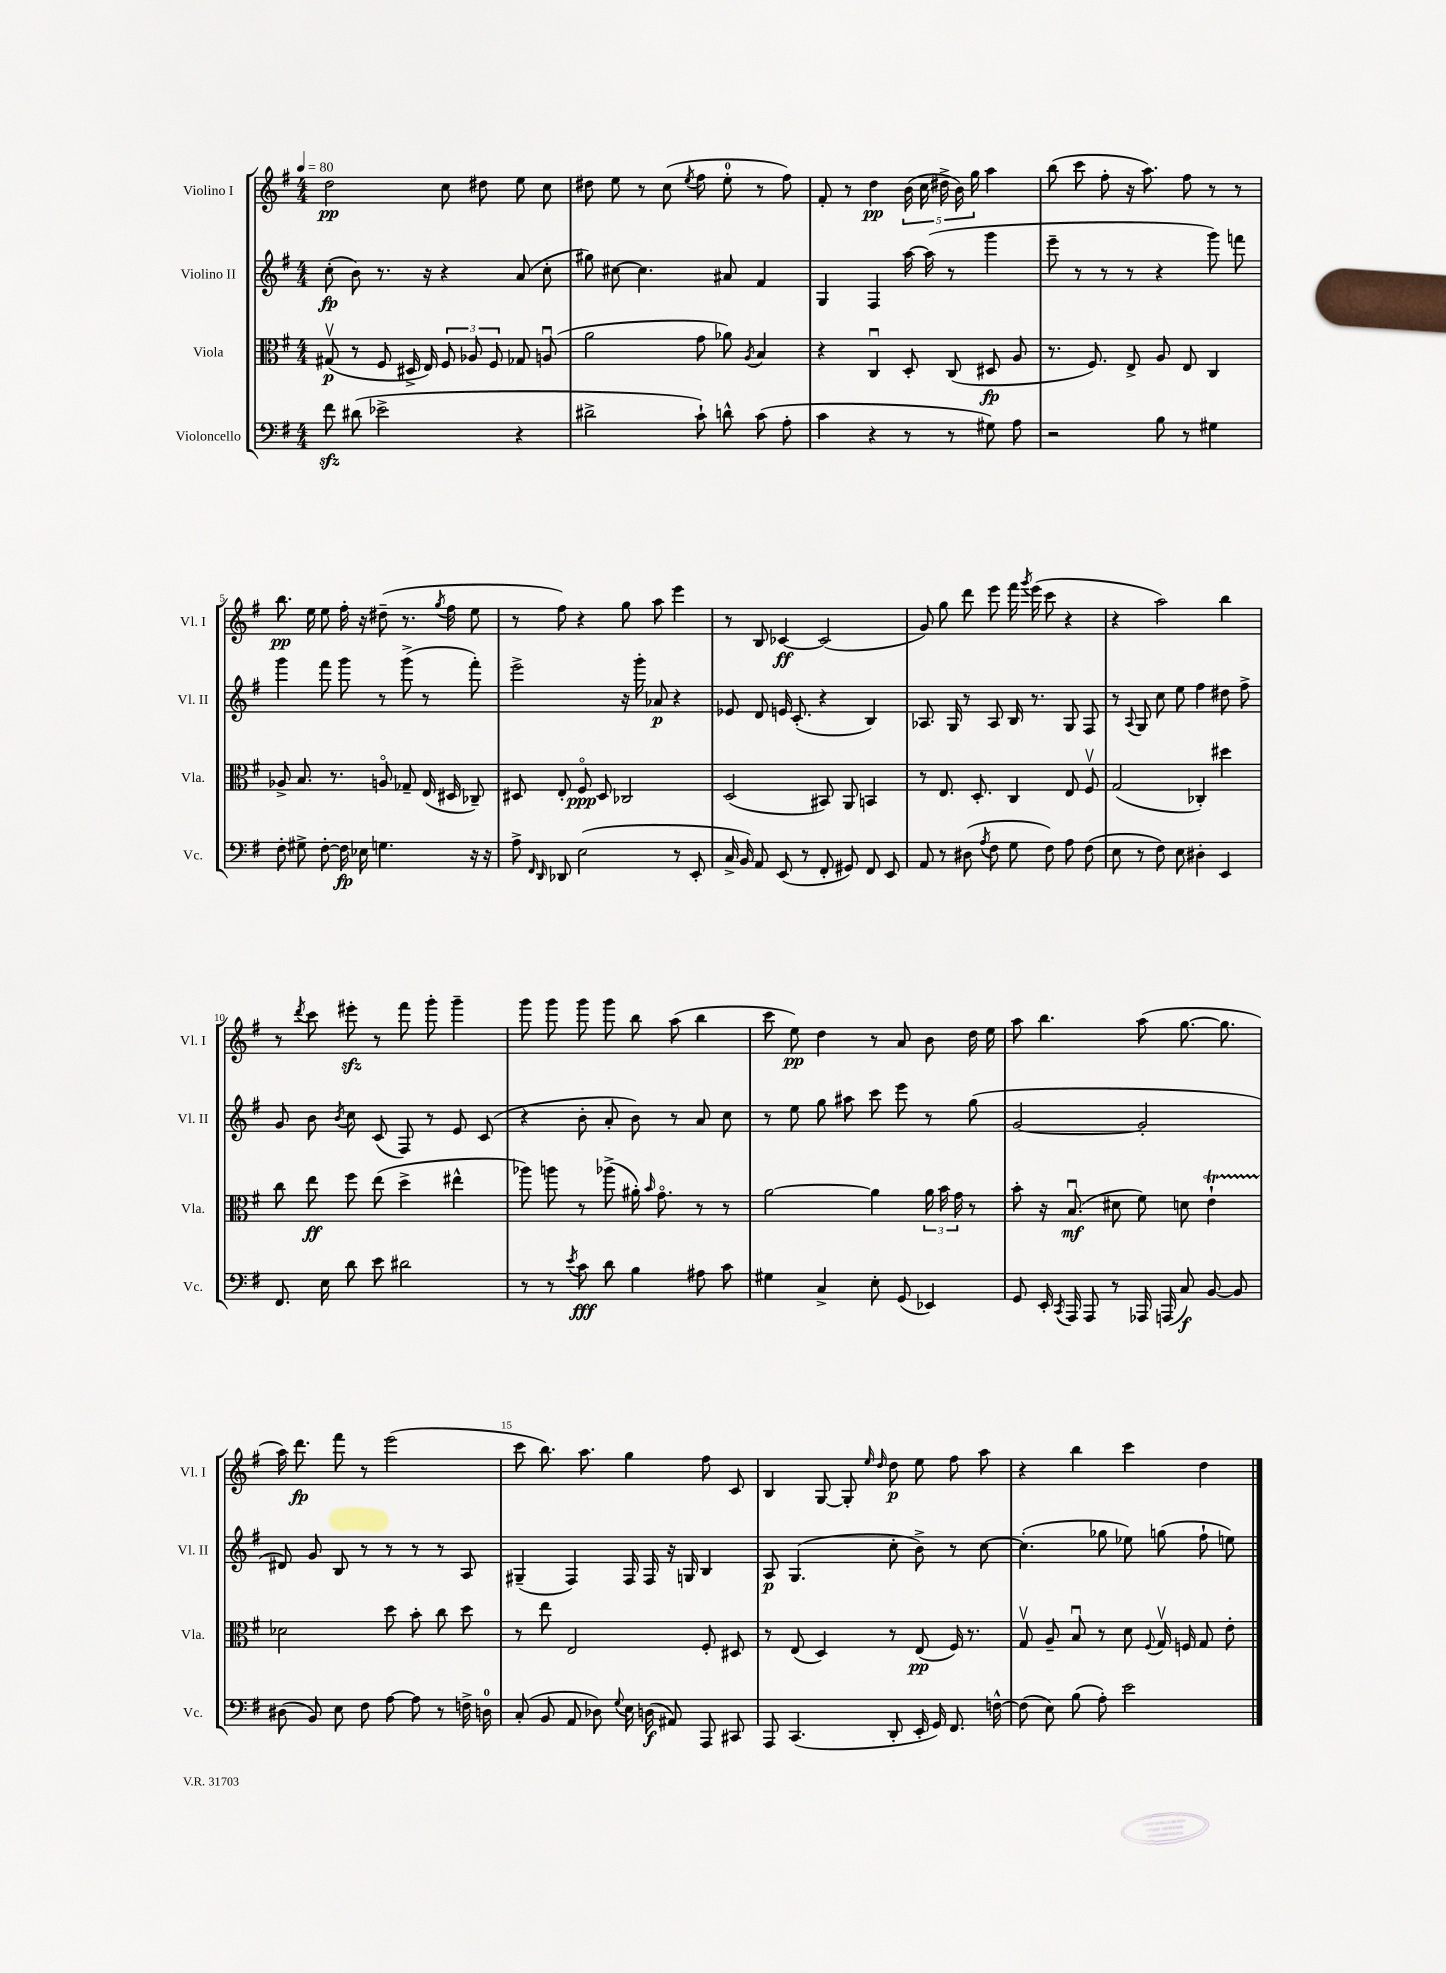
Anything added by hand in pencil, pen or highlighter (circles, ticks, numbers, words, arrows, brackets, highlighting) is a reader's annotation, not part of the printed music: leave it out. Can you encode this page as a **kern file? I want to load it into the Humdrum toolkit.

**kern	**kern	**kern	**kern
*staff4	*staff3	*staff2	*staff1
*clefF4	*clefC3	*clefG2	*clefG2
*k[f#]	*k[f#]	*k[f#]	*k[f#]
*M4/4	*M4/4	*M4/4	*M4/4
*MM80	*MM80	*MM80	*MM80
8f#	(8G#v	(8cc'	2dd
(8d#	8r	8b)	.
2e-^	8F#	8.r	.
.	16D#^	.	.
.	16E)	16r	.
.	12F#	4r	8cc
.	12A-	.	.
.	.	.	8dd#
.	12F#	.	.
4r	8G-	(8a	8ee
.	(8Au	8cc'	8cc
=	=	=	=
2d#^	2a	8gg#)	8dd#
.	.	[8cc#	8ee
.	.	4.cc#]	8r
.	.	.	(8cc
.	.	.	8qee
8c`)	8g	.	8ff#
8d^^	8a-)	8a#	8ee'
.	8qA	.	.
(8c	4B	4f#	8r
8A'	.	.	8ff#)
=	=	=	=
4c	4r	4G	8f#'
.	.	.	8r
4r	4Cu	4F#	4dd
8r	8D'	[16aa	(20b
.	.	.	20cc
.	.	(16aa]	.
.	.	.	20dd#^
8r	(8C	8r	.
.	.	.	20b)
.	.	.	20gg
8G#)	8D#	4ggg	4aa
8A	8A	.	.
=	=	=	=
2r	8.r	8eee~	(8bb
.	.	8r	8ccc
.	8.F#)	.	.
.	.	8r	8ff#'
.	8E^	8r	16r
.	.	.	8.aa)
8B	8A	4r	.
8r	8E	.	8ff#
4G#	4C	8ggg)	8r
.	.	8fff	8r
=	=	=	=
8F#'	8A-^	4ggg	8.bb
8G#^	8.B	.	.
.	.	.	16ee
[8F#'	.	8fff#	8ee
.	8.r	.	.
16F#]	.	8ggg	16ff#'
16E-	.	.	16r
4.G	8Ao	8r	(8dd#~
.	8G-~	(8ggg^	8.r
.	(16E	8r	.
.	.	.	8qgg
.	16D#	.	16ff#
16r	8C-~)	8fff#')	8ee
16r	.	.	.
=	=	=	=
8A^	8D#	2eee^	8r
16qqFF#	.	.	.
16qqDD	.	.	.
8DD-	8E'	.	8ff#)
(2E	8F#o	.	4r
.	8D#	.	.
.	2C-	16r	8gg
.	.	16ggg'	.
.	.	8a-	8aa
8r	.	4r	4eee
8EE'	.	.	.
=	=	=	=
16C^	(2D	8e-	8r
16BB)	.	.	.
8AA	.	8d	8B
(8EE	.	16e	[4c-
.	.	(8.c'	.
8r	.	.	.
8FF#'	8BB#)	4r	(2c-]
8GG#)	8AA	.	.
8FF#	4BB	4B)	.
8EE	.	.	.
=	=	=	=
8AA	8r	8.A-	8g)
8r	8.E	.	8gg
.	.	16G	.
(8D#	.	8r	8ddd
.	8.D'	.	.
8qA	.	.	.
8F#	.	8A-	8eee
8G	4C	16B	16fff#
.	.	.	8qggg
.	.	8.r	(16eee
8F#)	.	.	8ccc
8A	8E	8G	4r
(8F#	8F#v	8F#	.
=	=	=	=
8E	(2G	8r	4r
.	.	8qqA	.
8r	.	8G	.
8F#)	.	8cc	2aa)
8E	.	8ee	.
4D#'	4C-')	4ff#	.
4EE	4dd#	8dd#	4bb
.	.	8ff#^	.
=	=	=	=
8.FF#	8cc	8g	8r
.	.	.	8qddd
.	8ee	8b	8ccc
16E	.	.	.
.	.	8qb	.
8d	8ff#	8cc	8eee#'
8e	(8ee	(8c	8r
2d#	4dd^	8F#)	8fff#
.	.	8r	8ggg'
.	4ee#^^	8e	4ggg~
.	.	(8c	.
=	=	=	=
8r	8aa-)	4r	8ggg
8r	8aa	.	8ggg
8qe	.	.	.
8c	8r	8b'	8ggg
8d	(8aa-^	8a'	8ggg
4B	16a#')	8b)	8bb
.	16qqb	.	.
.	8.go	.	.
.	.	8r	(8aa
8A#	8r	8a	4bb
8c	8r	8cc	.
=	=	=	=
4G#	[2a	8r	8ccc
.	.	8ee	8ee)
4C^	.	8gg	4dd
.	.	8aa#	.
8E'	4a]	8ccc	8r
(8GG	.	8eee	8a
4EE-)	24a	8r	8b
.	24b	.	.
.	24g	.	.
.	8r	(8gg	16dd
.	.	.	16ee
=	=	=	=
8GG	8b'	[2g	8aa
16EE'	16r	.	4.bb
8qCC	.	.	.
16AAA	(8.Bu	.	.
8AAA	.	.	.
8r	8d#	.	.
16AAA-	8f#)	2g']	(8aa
(16AAA	.	.	.
8C)	8d	.	[8.gg
[8BB	4e`	.	.
.	.	.	8.gg]
8BB]	.	.	.
=	=	=	=
(8D#	2d-	8d#)	16aa)
.	.	.	8.ddd
8BB)	.	8g	.
8E	.	8B	8fff#
8F#	.	8r	8r
[8A	8dd	8r	(2eee
8A]	8b'	8r	.
8r	8cc	8r	.
16F^	8dd	8A	.
16D	.	.	.
=	=	=	=
(8C'	8r	(4G#~	8ccc
8BB	8ee	.	8.bb)
8AA	2E	4F#)	.
.	.	.	8.aa
8D-)	.	.	.
8qqG	.	.	.
16E	.	16F#	4gg
(16D	.	16F#	.
8AA#)	.	16r	.
.	.	16G	.
8AAA	8F#'	4B	8ff#
8CC#	8D#	.	8c
=	=	=	=
8AAA	8r	8A	4B
(4.CC	(8E	(4.G	.
.	4D)	.	[8G
.	.	.	8G']
.	.	.	16qqee
.	.	.	16qqdd
8DD'	8r	8cc'	8dd
16EE'	(8E	8b^)	8ee
16GG)	.	.	.
8.FF#	16F#)	8r	8ff#
.	8.r	.	.
.	.	[8cc	8aa
[16F^^	.	.	.
=	=	=	=
(8F]	8Gv	(4.cc']	4r
8E)	8A~	.	.
(8B	8Bu	.	4bb
8A')	8r	8gg-	.
2e	8d	8ee-)	4ccc
.	8qqF#	.	.
.	16Gv	(8gg	.
.	16F	.	.
.	8G	8ff#`	4dd
.	8e'	8ee)	.
==	==	==	==
*-	*-	*-	*-
